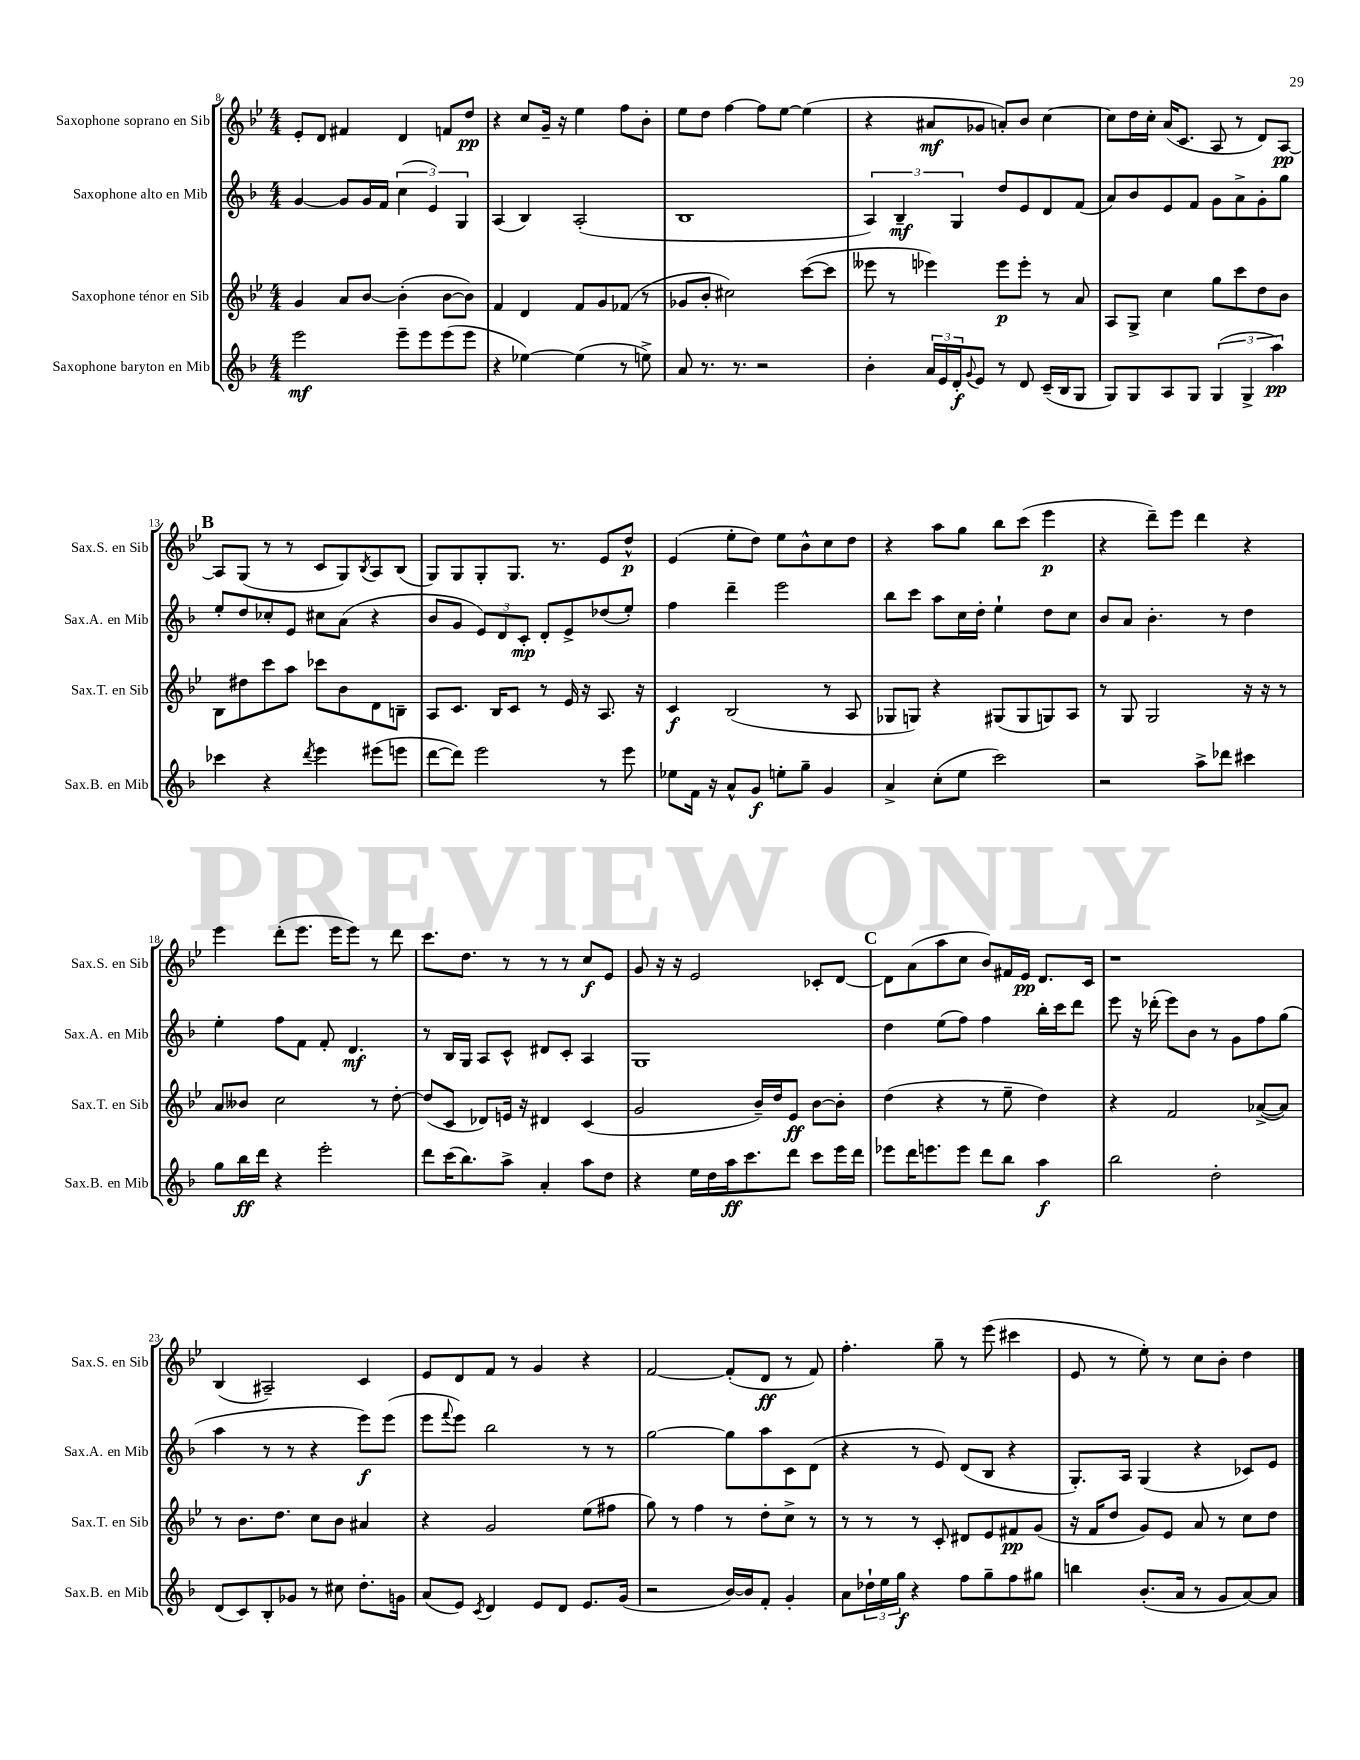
<<
\new StaffGroup <<
\new Staff = "s0" \with { instrumentName = "Saxophone soprano en Sib" shortInstrumentName = "Sax.S. en Sib" } {
    \clef treble \key bes \major \numericTimeSignature \time 4/4
    ees'8-. d'8 fis'4 d'4 f'8 d''8\pp |
    r4 c''8 g'16-- r16 ees''4 f''8 bes'8-. |
    ees''8 d''8 f''4~ f''8 ees''8~ ees''4( |
    r4 ais'8\mf ges'8 a'8-.) bes'8 c''4~ |
    c''8 d''16 c''16-. a'16( c'8. a8 r8 d'8) a8~\pp |
    \mark \markup { \bold "B" } a8 g8( r8 r8 c'8 g8) \acciaccatura { bes8 } a8 bes8( |
    g8) g8 g8-. g8. r8. ees'8 d''8-^\p |
    ees'4( ees''8-. d''8) ees''8 bes'8-^ c''8 d''8 |
    r4 a''8 g''8 bes''8 c'''8( ees'''4\p |
    r4 d'''8--) ees'''8 d'''4 r4 |
    ees'''4 d'''8-.( ees'''8. ees'''16 ees'''8) r8 d'''8 |
    c'''8. d''8. r8 r8 r8 c''8\f ees'8 |
    g'8 r16 r16 ees'2 ces'8-. d'8~ |
    \mark \markup { \bold "C" } d'8 a'8( a''8 c''8 bes'8) fis'16 ees'16\pp d'8. c'16 |
    r1 |
    bes4( ais2--) c'4 |
    ees'8 d'8 f'8 r8 g'4 r4 |
    f'2~ f'8-.( d'8\ff r8 f'8) |
    f''4.-. g''8-- r8 ees'''8( cis'''4 |
    ees'8 r8 ees''8-.) r8 c''8 bes'8-. d''4 \bar "|." |
}
\new Staff = "s1" \with { instrumentName = "Saxophone alto en Mib" shortInstrumentName = "Sax.A. en Mib" } {
    \clef treble \key f \major \numericTimeSignature \time 4/4
    g'4~ g'8 g'16 f'16 \tuplet 3/2 { c''4( e'4) g4 } |
    a4( bes4) a2-.( |
    bes1 |
    \tuplet 3/2 { a4) bes4--\mf g4 } d''8 e'8 d'8 f'8( |
    a'8) bes'8 e'8 f'8 g'8 a'8-> g'8-. g''8 |
    \mark \markup { \bold "B" } e''8-. d''8 ces''8-. e'8 cis''8 a'8( r4 |
    bes'8 g'8 \tuplet 3/2 { e'8) d'8 c'8-.\mp } d'8-. e'8-> des''8( e''8-.) |
    f''4 d'''4-- e'''2 |
    bes''8 c'''8 a''8 c''16 d''16-. e''4-! d''8 c''8 |
    bes'8 a'8 bes'4.-. r8 d''4 |
    e''4-. f''8 f'8 f'8-. d'4.\mf |
    r8 bes16 g16 a8 c'8-^ dis'8 c'8-. a4 |
    g1 |
    \mark \markup { \bold "C" } d''4 e''8( f''8) f''4 bes''16-. c'''16 d'''8 |
    e'''8 r16 des'''16-.( e'''8) bes'8 r8 g'8 f''8 g''8( |
    a''4 r8 r8 r4 e'''8\f) e'''8( |
    e'''8 \appoggiatura { f'''8 } e'''8) bes''2 r8 r8 |
    g''2~ g''8 a''8 c'8 d'8( |
    r4 r8 e'8) d'8( bes8 r4 |
    g8.-.) a16 g4( r4 ces'8) e'8 \bar "|." |
}
\new Staff = "s2" \with { instrumentName = "Saxophone ténor en Sib" shortInstrumentName = "Sax.T. en Sib" } {
    \clef treble \key bes \major \numericTimeSignature \time 4/4
    g'4 a'8 bes'8~ bes'4-.( bes'8~ bes'8) |
    f'4 d'4 f'8 g'8 fes'8( r8 |
    ges'8 bes'8-. cis''2) c'''8~( c'''8 |
    eeses'''8 r8 ees'''4) ees'''8\p ees'''8-. r8 a'8 |
    a8 g8-> c''4 g''8 c'''8 d''8 bes'8 |
    \mark \markup { \bold "B" } bes8 dis''8 c'''8 a''8 ces'''8 bes'8 d'8 b8-- |
    a8 c'8. bes16 c'8 r8 ees'16 r16 a8. r16 |
    c'4\f bes2( r8 a8 |
    ges8 g8) r4 gis8( gis8 g8) a8 |
    r8 g8 g2 r16 r16 r8 |
    a'8 beses'8 c''2 r8 d''8~-. |
    d''8( c'8 des'8) e'16 r16 dis'4 c'4( |
    g'2 bes'16--) d''16 ees'8\ff bes'8~ bes'8-. |
    \mark \markup { \bold "C" } d''4( r4 r8 ees''8-- d''4) |
    r4 f'2 aes'8~->( aes'8) |
    r8 bes'8. d''8. c''8 bes'8 ais'4 |
    r4 g'2 ees''8( fis''8 |
    g''8) r8 f''4 r8 d''8-. c''8-> r8 |
    r8 r8 r8 c'8-. dis'8 ees'8 fis'8\pp g'8( |
    r16 f'16 d''8 g'8) ees'8 a'8 r8 c''8 d''8 \bar "|." |
}
\new Staff = "s3" \with { instrumentName = "Saxophone baryton en Mib" shortInstrumentName = "Sax.B. en Mib" } {
    \clef treble \key f \major \numericTimeSignature \time 4/4
    e'''2\mf e'''8-- e'''8 e'''8( e'''8 |
    r4 ees''4~) ees''4( r8 e''8->) |
    a'8 r8. r8. r2 |
    bes'4-. \tuplet 3/2 { a'16 e'16 d'16-.\f } \appoggiatura { g'8 } e'8 r8 d'8 c'16--( bes16 g8 |
    g8) g8 a8 g8 \tuplet 3/2 { g4( g4-> a''4\pp) } |
    \mark \markup { \bold "B" } ces'''4 r4 \acciaccatura { d'''8 } e'''4 eis'''8( e'''8 |
    d'''8~ d'''8) e'''2 r8 e'''8 |
    ees''8 f'16 r16 a'8-^ g'8\f e''8-. g''8-- g'4 |
    a'4-> c''8-.( e''8 c'''2) |
    r2 a''8-> des'''8 cis'''4 |
    g''8 bes''16\ff d'''16 r4 e'''2-. |
    d'''8 c'''16( bes''8.) a''8-> a'4-. a''8 d''8 |
    r4 e''16 d''16 a''16\ff c'''8. d'''8 c'''8 e'''16 d'''16 |
    \mark \markup { \bold "C" } ees'''8 d'''16 e'''8. e'''8 d'''8 bes''8 a''4\f |
    bes''2 d''2-. |
    d'8( c'8) bes8-. ges'8 r8 cis''8 d''8.-. g'16 |
    a'8( e'8) \acciaccatura { c'8 } d'4 e'8 d'8 e'8. g'16( |
    r2 bes'16~) bes'16 f'8-. g'4-. |
    a'8 \tuplet 3/2 { des''16-! e''16 g''16\f } r4 f''8 g''8-- f''8 gis''8 |
    b''4 bes'8.-.( a'16 r8 g'8 a'8~) a'8 \bar "|." |
}
>>
>>
\layout { \context { \Score currentBarNumber = #8 } }
